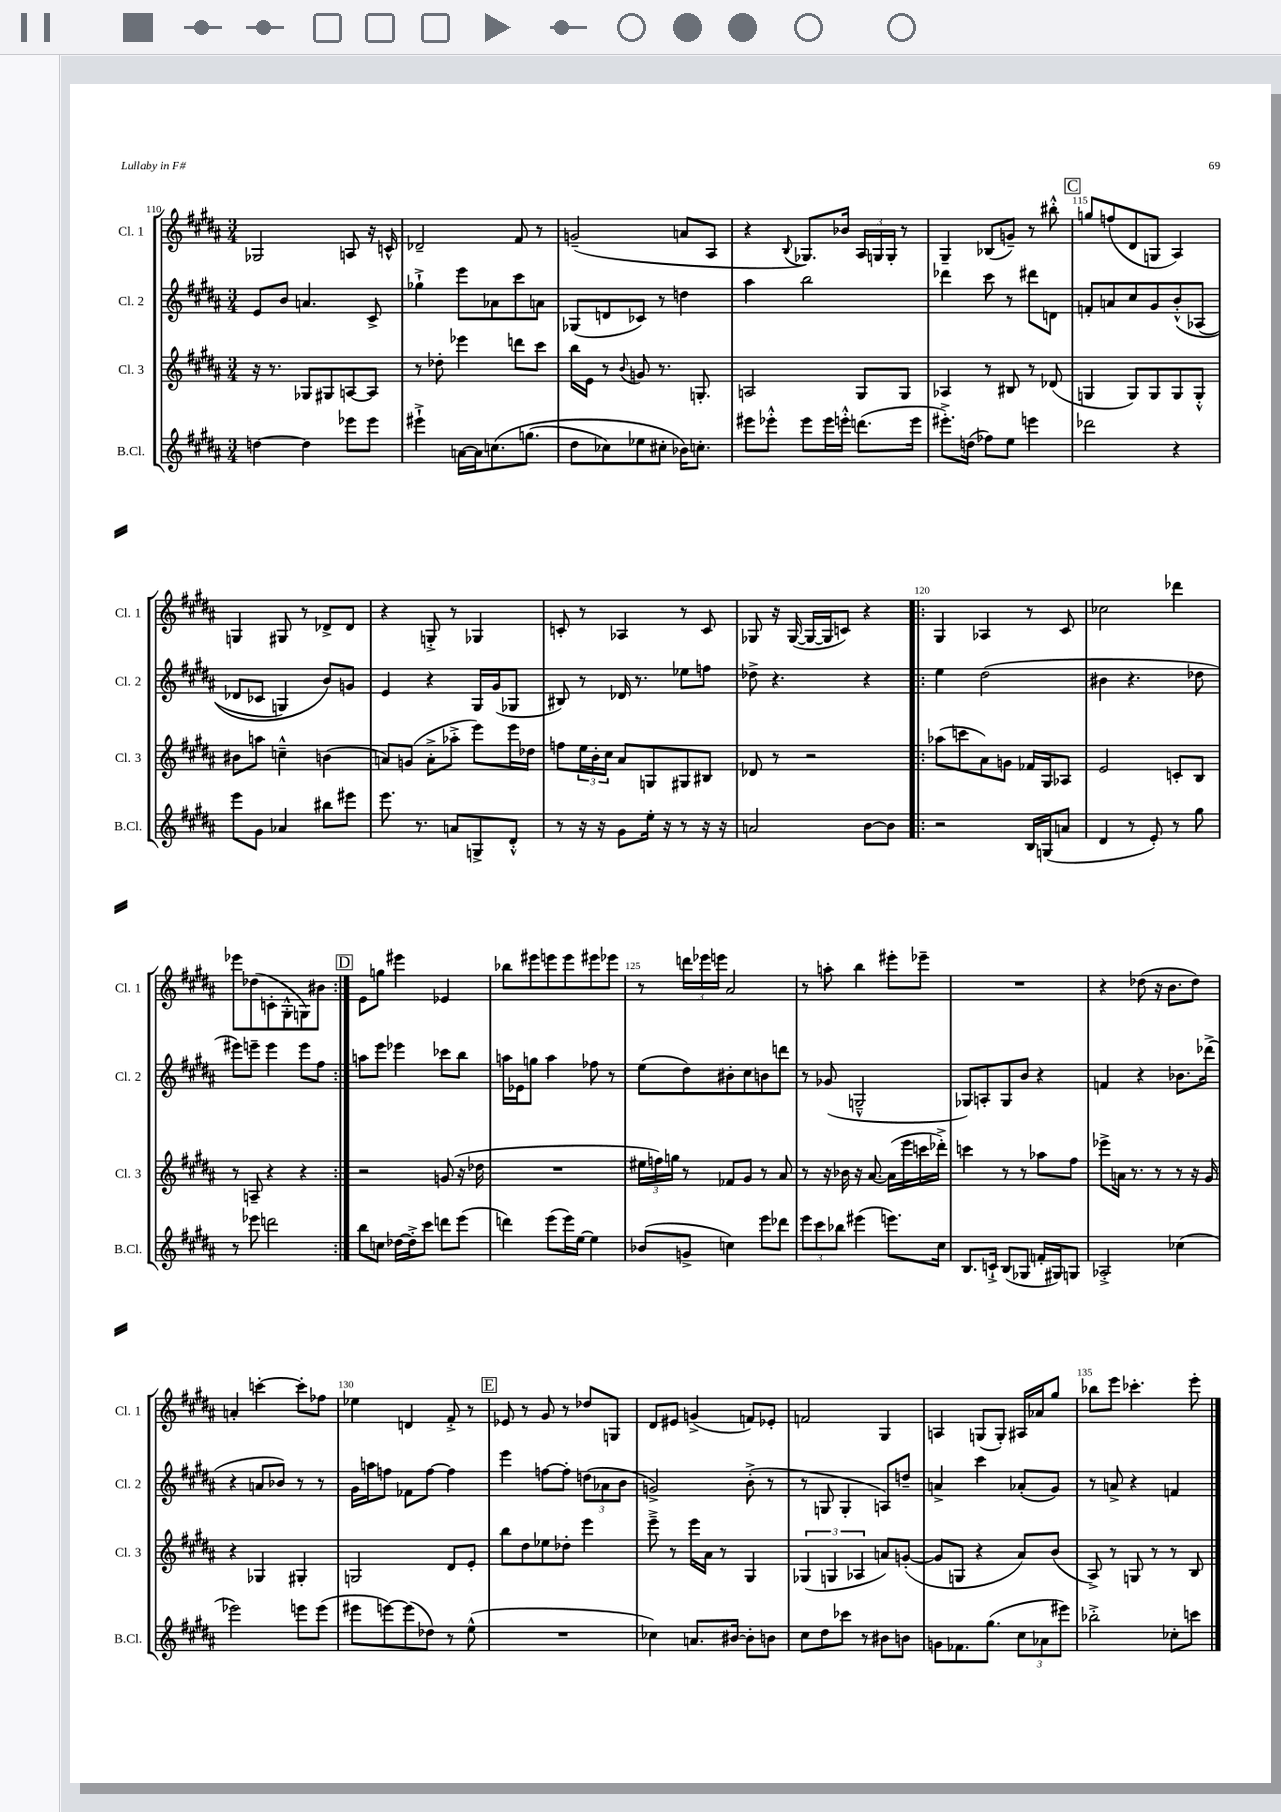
<<
\new StaffGroup <<
\new Staff = "s0" \with { instrumentName = "Cl. 1" shortInstrumentName = "Cl. 1" } {
    \clef treble \key b \major \numericTimeSignature \time 3/4
    ges2 a8 r16 c'16-^ |
    des'2-- fis'8 r8 |
    g'2--( a'8 ais8 |
    r4 \appoggiatura { b8 } ges8.) bes'16 \tuplet 3/2 { ais16 g16 g16-. } r8 |
    gis4-- bes8( g'8--) r8 bis''8-.-^ |
    \mark \markup { \box "C" } g''8 f''8( dis'8 g8 ais4) |
    g4 gis8 r8 des'8-> des'8 |
    r4 g8-.-> r8 ges4 |
    c'8-. r8 aes4 r8 c'8 |
    ges8 r16 ges16~( ges16~ ges16 c'8) r4 |
    \repeat volta 2 { gis4 aes4 r8 cis'8 |
    ces''2 des'''4 |
    ees'''8 des''8( c'8-. gis8-.-^ g8) bis'8 | }
    \mark \markup { \box "D" } e'8 g''8 eis'''4 ees'4 |
    bes''8 eis'''8 e'''8 e'''8 eis'''8 ees'''8 |
    r8 \tuplet 3/2 { d'''16 ees'''16 e'''16 } ais'2 |
    r8 a''8-. b''4 eis'''8-. ees'''8-- |
    R2. |
    r4 des''8( r16 b'8. des''8) |
    a'4-. c'''4~-. c'''8-. fes''8 |
    ees''4 d'4 fis'8-.-> r8 |
    \mark \markup { \box "E" } ees'8 r8 gis'8 r8 des''8 g8 |
    dis'8 eis'8 g'4->( f'8) ees'8-. |
    f'2 gis4 |
    a4 g8( g8-.) ais16 aes'16 gis''8 |
    bes''8 e'''8 ces'''4.-. e'''8-. \bar "|." |
}
\new Staff = "s1" \with { instrumentName = "Cl. 2" shortInstrumentName = "Cl. 2" } {
    \clef treble \key b \major \numericTimeSignature \time 3/4
    e'8 b'8 a'4. cis'8-> |
    ges''4-!-> e'''8 aes'8 cis'''8 a'8 |
    ges8( d'8 ces'8) r8 d''4 |
    ais''4 b''2 |
    des'''4 cis'''8 r8 dis'''8 d'8 |
    \mark \markup { \box "C" } f'8-. a'8 cis''8 gis'8 b'8-.-^\( aes8( |
    des'8 ces'8 g4) b'8\) g'8 |
    e'4 r4 gis16 gis'16( ges8 |
    bis8) r8 des'16 r8. ees''8 f''8 |
    des''8-> r4. r4 |
    \repeat volta 2 { e''4 dis''2( |
    bis'4 r4. des''8 |
    eis'''8) e'''8-- e'''4 e'''8 fis''8 | }
    \mark \markup { \box "D" } a''8 e'''8 ees'''4 ces'''8 b''8 |
    a''16 ees'16 g''8 a''4 fes''8 r8 |
    e''8( dis''8) bis'8-. cis''8 b'8 d'''8 |
    r8 ges'8( g2---^ |
    ges8) a8-. ges8 b'8 r4 |
    f'4 r4 bes'8. des'''16->( |
    r4 a'8 bes'8) r8 r8 |
    gis'16 a''16 f''8 fes'8 f''8~ f''4 |
    \mark \markup { \box "E" } e'''4 f''8~ f''8-. \tuplet 3/2 { d''8( aes'8 b'8 } |
    g'2->) b'8-.->( r8 |
    r8 g8 g4-. a8) d''8-- |
    a'4-> cis'''4 aes'8-.( gis'8) |
    r8 a'8-> r4 f'4 \bar "|." |
}
\new Staff = "s2" \with { instrumentName = "Cl. 3" shortInstrumentName = "Cl. 3" } {
    \clef treble \key b \major \numericTimeSignature \time 3/4
    r16 r8. ges8 gis8 a8~ a8 |
    r8 des''8-. ees'''4 d'''8 cis'''8 |
    b''16 e'16 r8 \appoggiatura { b'8 } g'8 r8. g8.-. |
    a2 gis8 gis8 |
    aes4 r8 bis8 r8 des'8( |
    \mark \markup { \box "C" } g4 g8) g8 g8 g8-.-^ |
    bis'8 a''8 c''4---^ b'4( |
    a'8) g'8( a'8-.-> aes''8-.-> e'''8) e'''16 des''16 |
    f''8 \tuplet 3/2 { e''16 b'16-. cis''16 } ais'8 g8 gis8 bis8 |
    des'8 r8 r2 |
    \repeat volta 2 { aes''8( c'''8 ais'8) g'8 fes'16 gis16 aes8 |
    e'2 c'8-. b8 |
    r8 a8-- r4 r4 | }
    \mark \markup { \box "D" } r2 g'8( r16 des''16 |
    R2. |
    \tuplet 3/2 { eis''16 f''16) g''16 } r8 fes'8 gis'8 r8 ais'8 |
    r8 r16 bes'16 r16 ais'8.~ ais'16( e'''16 c'''16 des'''16-.->) |
    c'''4 r8 r8 aes''8 fis''8 |
    ees'''8-> a'16 r8. r8 r8 r16 gis'16 |
    r4 ges4 gis4-. |
    g2 dis'8 e'8-. |
    \mark \markup { \box "E" } b''8 dis''8 ees''8 des''8-. e'''4 |
    e'''8---> r8 e'''16 ais'16 r8 gis4 |
    \tuplet 3/2 { ges4( g4 aes4 } a'8) g'8~-.( |
    g'8 g8 r4 ais'8) b'8( |
    ais8->) r8 g8 r8 r8 b8 \bar "|." |
}
\new Staff = "s3" \with { instrumentName = "B.Cl." shortInstrumentName = "B.Cl." } {
    \clef treble \key b \major \numericTimeSignature \time 3/4
    d''4~ d''4 ees'''8 ees'''8 |
    eis'''4-!-> a'16~ a'16 c''8.\( g''8.( |
    dis''8 ces''8) ees''8 cis''8-. bes'16\) c''8.-. |
    eis'''8 ees'''8-.-^ ees'''8 ees'''16 e'''16-.-^ d'''8.( e'''16 |
    eis'''8.-.->) d''16( fes''8) e''8 e'''4 |
    \mark \markup { \box "C" } des'''2 r4 |
    e'''8 gis'8 aes'4 bis''8 eis'''8 |
    e'''8. r8. a'8 g8-> dis'8-.-^ |
    r8 r16 r16 gis'8 e''16-. r16 r8 r16 r16 |
    a'2 b'8~ b'8 |
    \repeat volta 2 { r2 b16 g16( a'8 |
    dis'4 r8 e'8-.) r8 gis''8 |
    r8 ees'''8 d'''2 | }
    \mark \markup { \box "D" } b''8 c''8 des''16~ des''16-.-> cis'''8 d'''8 e'''8( |
    d'''4) e'''8( e'''16) e''16~ e''4 |
    bes'8( g'8-> c''4) e'''8 des'''8 |
    \tuplet 3/2 { e'''8 cis'''8 bes''8 } eis'''4( e'''8.) cis''16 |
    b8. c'16-!-> b8( ges8 f'16-. gis16) g8 |
    aes2-.-> ces''4( |
    ees'''2) e'''8 e'''8( |
    eis'''8 e'''8~) e'''8( des''8) r8 e''8-^( |
    \mark \markup { \box "E" } R2. |
    ces''4) a'8. bis'16~ bis'8-. b'8 |
    cis''8 dis''8 ces'''8 r8 bis'8 b'8 |
    g'8 fes'8. gis''8.( \tuplet 3/2 { cis''8 aes'8 eis'''8) } |
    bes''2-.-> ces''8-. c'''8 \bar "|." |
}
>>
>>
\layout { \context { \Score currentBarNumber = #110 \override BarNumber.break-visibility = ##(#f #t #t) barNumberVisibility = #(every-nth-bar-number-visible 5) } }
